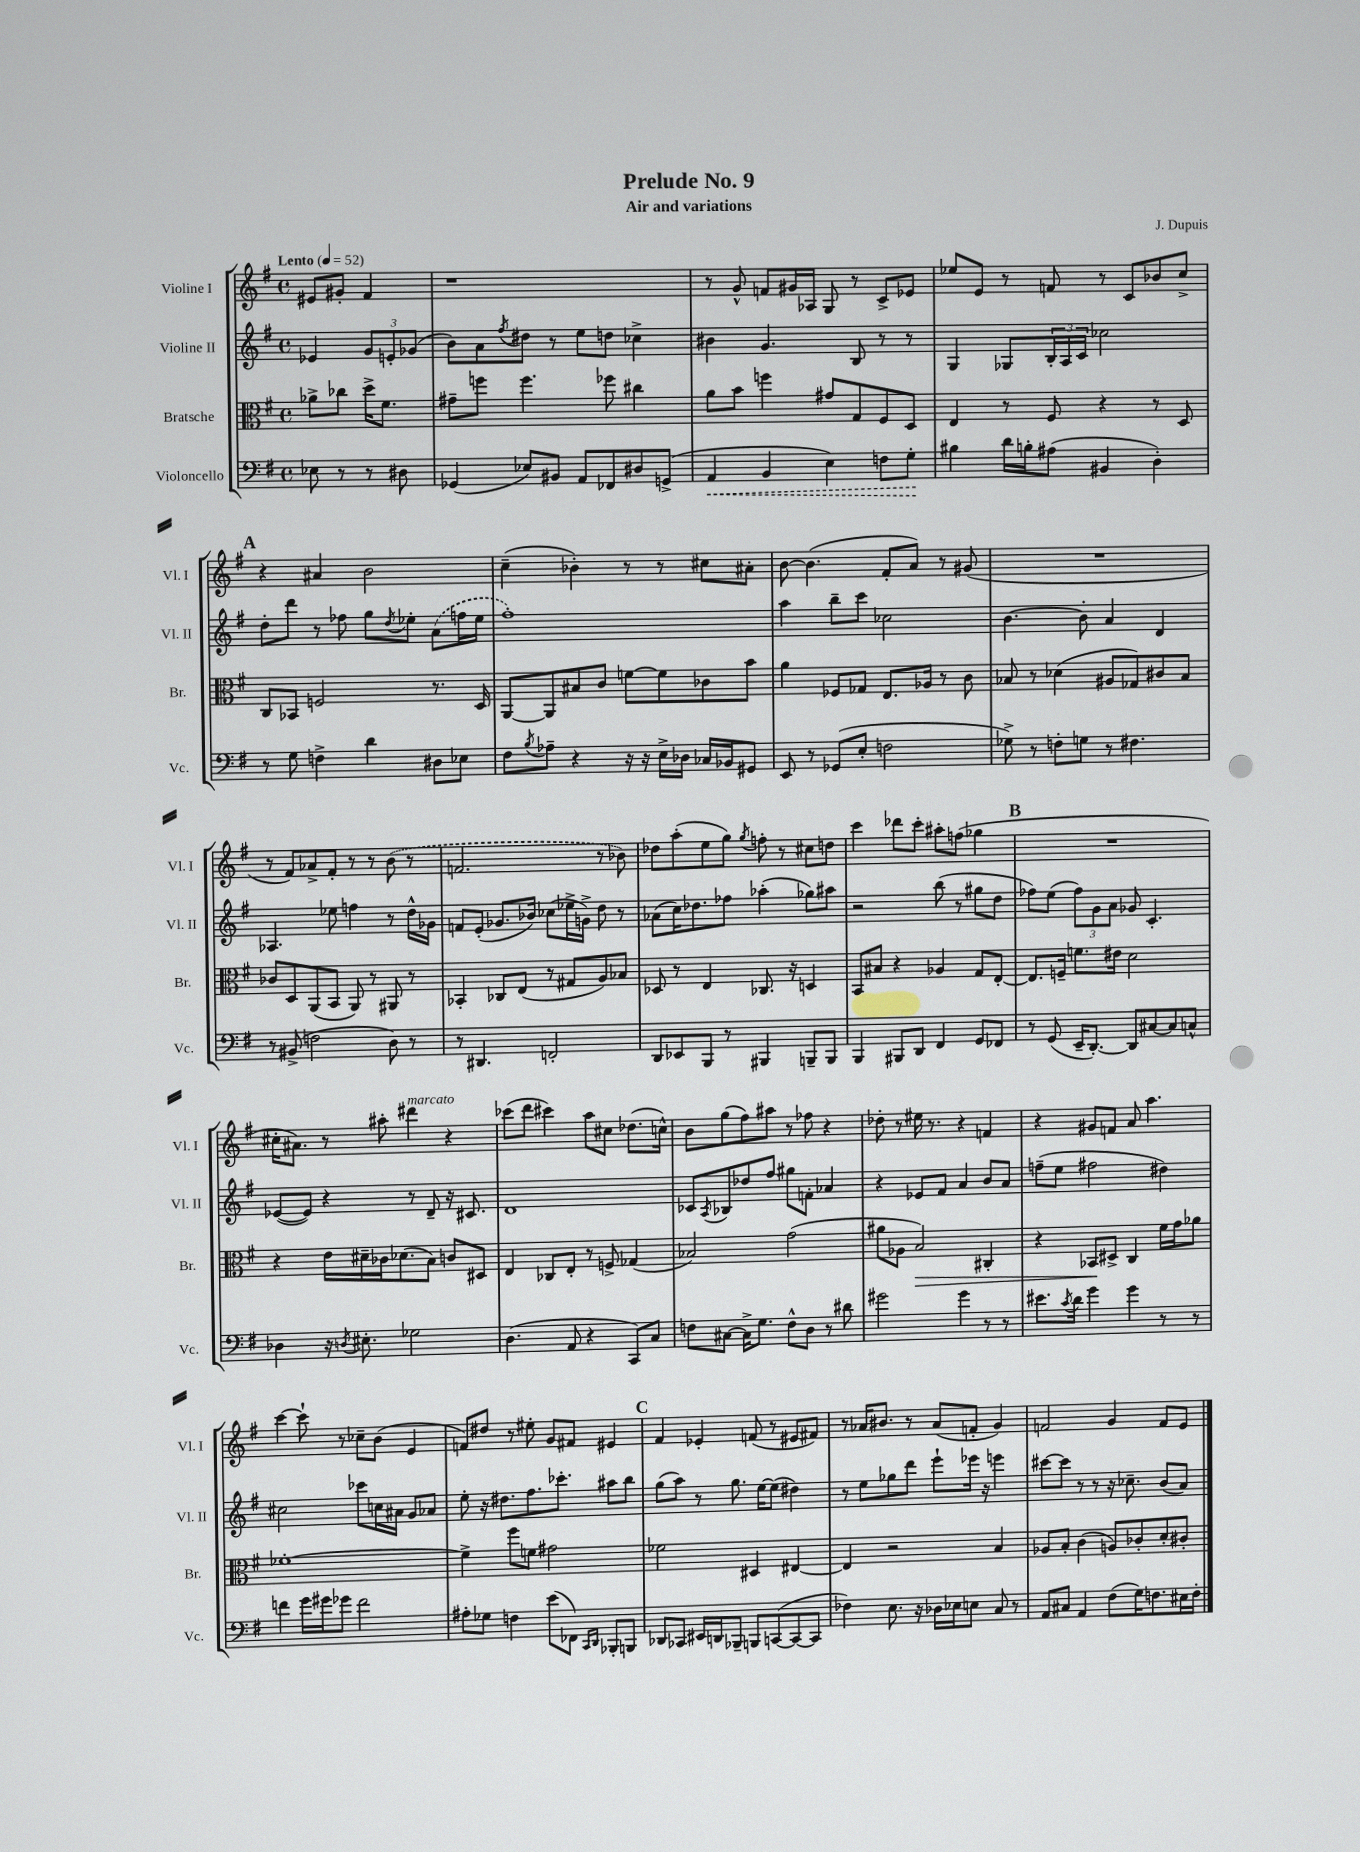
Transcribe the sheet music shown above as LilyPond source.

\header { title = "Prelude No. 9" composer = "J. Dupuis" subtitle = "Air and variations" }
<<
\new StaffGroup <<
\new Staff = "s0" \with { instrumentName = "Violine I" shortInstrumentName = "Vl. I" } {
    \clef treble \key g \major \defaultTimeSignature \time 4/4 \partial 2 \tempo "Lento" 4 = 52
    eis'8 gis'8-. fis'4 |
    r1 |
    r8 g'8-^ f'8 gis'16 aes16 g8 r8 c'8-> ees'8 |
    ees''8 e'8 r8 f'8 r8 c'8 bes'8 c''8-> |
    \mark \markup { \bold "A" } r4 ais'4 b'2 |
    c''4--( bes'4-.) r8 r8 cis''8 ais'8-. |
    b'8~ b'4.( fis'8-. a'8) r8 gis'8( |
    R1 |
    r8 fis'8) aes'8-> fis'8-. r8 r8 \once \slurDashed b'8( r8 |
    f'2. r8 bes'8) |
    des''8 a''8-.( e''8 g''8) \acciaccatura { g''8 } f''8-. r8 cis''8 d''8 |
    c'''4 des'''8 c'''8-. ais''8-. f''8( ges''4 |
    \mark \markup { \bold "B" } R1 |
    cis''16-. ais'8.) r8 ais''8-. dis'''4^\markup { \italic "marcato" } r4 |
    ces'''8( d'''8 cis'''4) a''8 cis''8 des''8.( c''16-^) |
    b'8 g''8( fis''8) ais''8 r8 fes''8 r4 |
    des''8-. r8 eis''16 r8. r4 f'4 |
    r4 gis'8 f'8 a'8 a''4. |
    c'''4~ c'''8-! r8 ces''8-- b'8( e'4 |
    f'8) dis''8 r8 eis''8-. g'8 fis'8 eis'4 |
    \mark \markup { \bold "C" } fis'4 ees'4-. f'8( r8 eis'8 fis'8) |
    r8 aes'16 bis'8. r8 aes'8( f'8-. g'4) |
    f'2 g'4 f'8 e'8 \bar "|." |
}
\new Staff = "s1" \with { instrumentName = "Violine II" shortInstrumentName = "Vl. II" } {
    \clef treble \key g \major \defaultTimeSignature \time 4/4 \partial 2
    ees'4 \tuplet 3/2 { g'8 e'8-. ges'8( } |
    b'8) a'8 \acciaccatura { fis''8 } dis''8 r8 e''8 d''8 ces''4-> |
    bis'4 g'4. b8 r8 r8 |
    g4 ges8 \tuplet 3/2 { b16-. a16 c'16 } ces''2 |
    \mark \markup { \bold "A" } d''8-. d'''8 r8 fes''8 g''8 \acciaccatura { d''8 } ees''8-. \once \slurDashed a'8( f''16 ees''16 |
    fis''1-.) |
    a''4 b''8-- c'''8 ces''2 |
    b'4.~ b'8-. a'4 d'4 |
    aes4. ees''8 f''4 r8 d''16-^ ges'16 |
    f'8 e'8-.( ges'8. bes'16) ces''8( ees''16-> g'16->) d''8 r8 |
    aes'8( c''16) des''8. fes''8 aes''4-.( ges''8) ais''8 |
    r2 b''8( r8 gis''8 d''8 |
    \mark \markup { \bold "B" } fes''8) e''8( \tuplet 3/2 { fes''8) g'8 a'8 } ges'8 c'4.-. |
    ees'8~( ees'8) r4 r8 d'8-- r16 cis'8. |
    d'1 |
    ces'8 \acciaccatura { a8 } bes8 des''8 fis''8 gis''8 f'8-. aes'4 |
    r4 ees'8 fis'8 a'4 b'8 a'8 |
    f''8--( e''8 fis''2 dis''4) |
    cis''2 ces'''8 c''16 ais'16 g'8 aes'8 |
    e''8-. r16 dis''8. fis''8. ces'''8.-. ais''8 b''8 |
    \mark \markup { \bold "C" } g''8( a''8) r8 g''8. e''16~ e''8( dis''4) |
    r8 e''8 ges''8 d'''8 e'''8-! ees'''16 r16 e'''4 |
    cis'''8~ cis'''8 r8 r8 r16 ces''8.-- b'8( a'8) \bar "|." |
}
\new Staff = "s2" \with { instrumentName = "Bratsche" shortInstrumentName = "Br." } {
    \clef alto \key g \major \defaultTimeSignature \time 4/4 \partial 2
    aes'8-> ces''8 d''16-> fis'8. |
    gis'8-- f''8 f''4. fes''8 cis''4 |
    a'8 b'8 f''4 gis'8 g8 fis8 d8 |
    e4 r8 fis8 r4 r8 d8 |
    \mark \markup { \bold "A" } c8 bes,8 f2 r8. d16 |
    a,8~ a,8 bis8 c'8 f'8~ f'8 ces'8 b'8 |
    a'4 fes8 ges8 e8. aes16 r8 c'8 |
    bes8 r8 des'4( ais8 ges8) cis'8 bes8 |
    ces'8 d8 a,8( b,8 a,8) r8 ais,8 r8 |
    bes,4-. ces8 e8( r8 gis8 a8) bes8 |
    des8 r8 e4 ces8. r16 d4 |
    b,8 bis8 r4 aes4 g8 e8~-. |
    \mark \markup { \bold "B" } e8. f16-- f'8. eis'16 d'2 |
    r4 e'16 dis'16-- ces'16 des'8.( b8) c'8 dis8 |
    e4 ces8 e8-. r8 f8-> ges4( |
    bes2) g'2( |
    ais'8 aes8 b2\>) cis4-. |
    r4 bes,8\! dis8-> c4 fis'16 g'16 aes'8 |
    fes'1~-. |
    fes'4-> fis''8 f'8 gis'2 |
    \mark \markup { \bold "C" } fes'2 dis4 eis4~ |
    eis4 r2 b4 |
    aes8 b8-. c'4( a8) ces'8-. d'8-. cis'8-. \bar "|." |
}
\new Staff = "s3" \with { instrumentName = "Violoncello" shortInstrumentName = "Vc." } {
    \clef bass \key g \major \defaultTimeSignature \time 4/4 \partial 2
    ees8 r8 r8 dis8 |
    ges,4( ees8) bis,8 a,8 fes,8 dis8 g,8->( |
    \once \override Hairpin.style = #'dashed-line a,4\< b,4 e4) f8 g8-.\! |
    bis4 d'16 b16-. ais8( bis,4 d4-.) |
    \mark \markup { \bold "A" } r8 g8 f4-> d'4 dis8 ees8 |
    fis8 \acciaccatura { b8 } aes8-- r4 r16 r16 e16-> des16 ces16 bes,16 gis,8 |
    e,8 r8 ges,8( e8-. f2 |
    ges8->) r8 f8-. g8 r8 fis4. |
    r8 bis,8->( f2 d8) r8 |
    r8 dis,4. f,2-. |
    d,8 ees,8 b,,8 r8 bis,,4 b,,8-- b,,8 |
    b,,4 bis,,8 d,8 fis,4 g,8 fes,8 |
    \mark \markup { \bold "B" } r8 g,8( e,16-- d,8.~-.) d,8 cis8~ cis8 c8-^ |
    des4 r16 \acciaccatura { d8 } eis8.-. ges2 |
    d4.( a,8 r4 c,8) c8 |
    f8 cis8~ cis16-> g8. f8-^ d8 r8 dis'8 |
    gis'2 gis'4 r8 r8 |
    eis'8. \acciaccatura { c'8 } d'16 g'4 g'4 r8 r8 |
    f'4 g'16 gis'16 ges'8 f'2 |
    ais8-. ges8 f4 e'8( fes,8) \grace { c,16 d,16 } bes,,8-. b,,8 |
    \mark \markup { \bold "C" } des,8 ces,8 eis,16 d,16 bes,,8-- b,,8 c,8~( c,8~ c,8 |
    fes4) e8. r16 des16 ees16 e8 c8 r8 |
    a,8 cis8 a,4 fis8( g16) f8. eis16 f16-. \bar "|." |
}
>>
>>
\layout { \context { \Score \remove "Bar_number_engraver" } }
